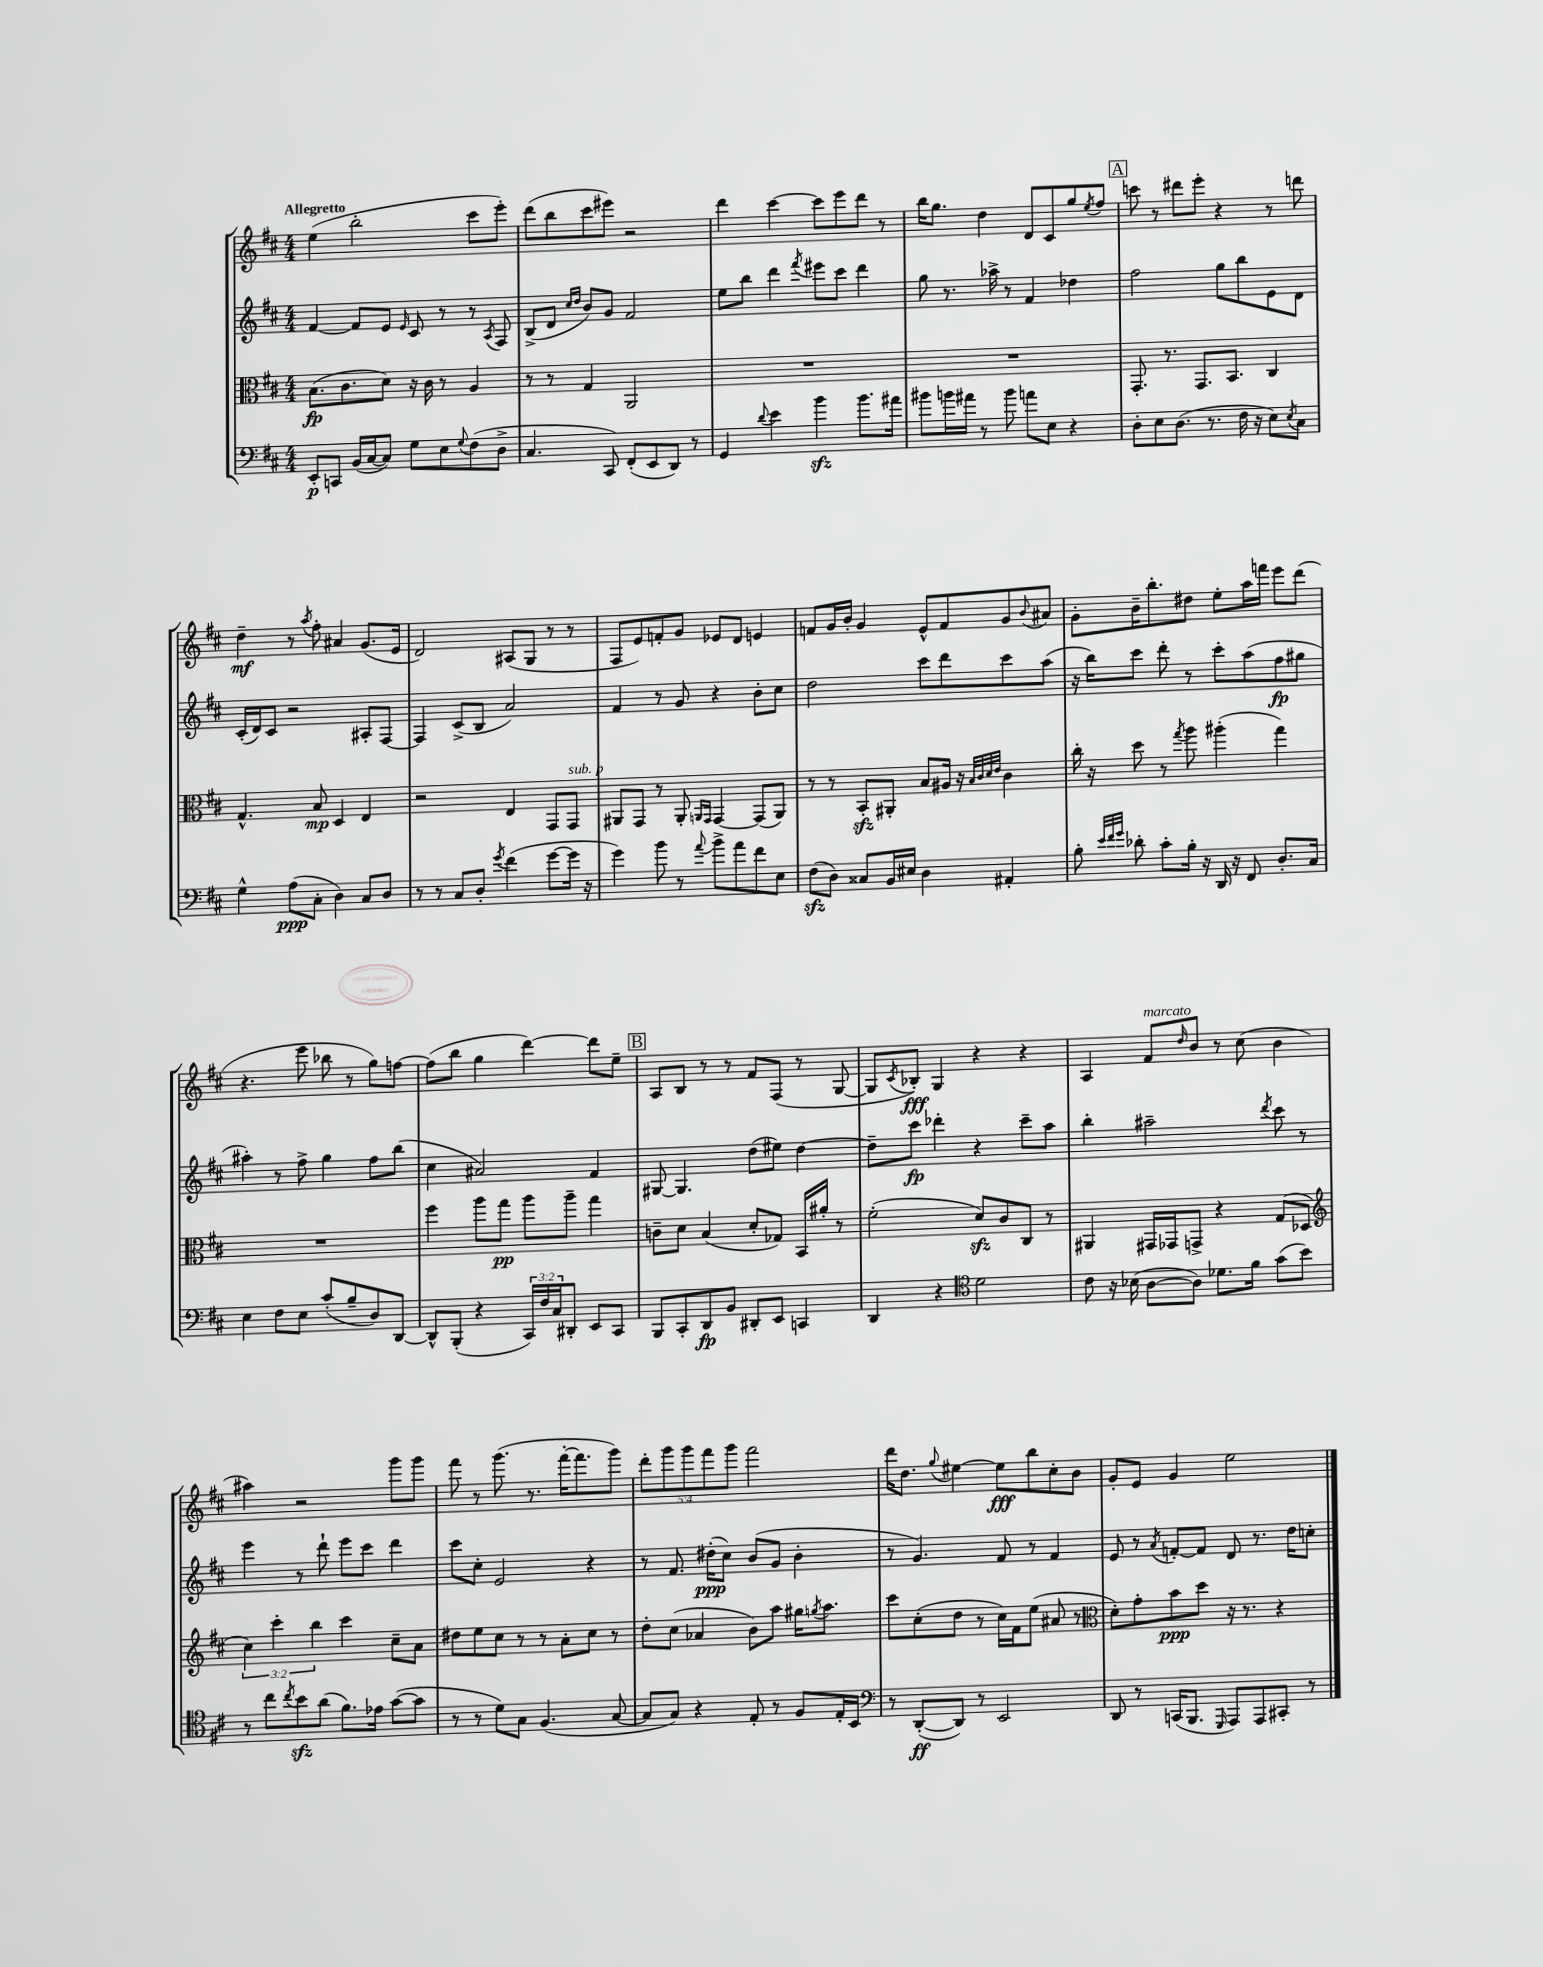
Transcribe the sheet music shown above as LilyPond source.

<<
\new StaffGroup <<
\new Staff = "s0" {
    \clef treble \key d \major \numericTimeSignature \time 4/4 \override Staff.TupletNumber.text = #tuplet-number::calc-fraction-text \tempo "Allegretto"
    e''4( b''2-. cis'''8 e'''8-.) |
    d'''8( b''8 cis'''8 eis'''8) r2 |
    d'''4 cis'''4~ cis'''8 e'''8 d'''8 r8 |
    b''16 g''8. d''4 d'8 cis'8 g''8 \acciaccatura { e''8 } fis''8 |
    \mark \markup { \box "A" } c'''8 r8 dis'''8 e'''8-. r4 r8 d'''8 |
    d''4--\mf r8 \acciaccatura { a''8 } fis''8-. ais'4 g'8.( e'16 |
    d'2) ais8( g8 r8 r8 |
    fis8 e'8) f'8-. g'8 ees'8 d'8 e'4 |
    f'8 g'16 b'16-. g'4 e'8-^ f'8 g'8 \appoggiatura { b'8 } ais'8 |
    g'8-. b'16-- b''8.-. dis''8 e''8-. a''16 f'''16 e'''8 d'''8( |
    r4. e'''8 bes''8 r8 g''8) f''8~ |
    f''8( b''8 g''4 d'''4~) d'''8 e''8-- |
    \mark \markup { \box "B" } a8 b8 r8 r8 fis'8 fis8( r8 g8~ |
    g8 \acciaccatura { cis'8 } bes8-.\fff) g4 r4 r4 |
    a4 fis'8^\markup { \italic "marcato" } \grace { d''16 } b'8 r8 cis''8( b'4 |
    ais''4) r2 g'''8 g'''8 |
    fis'''8 r8 g'''8.( r8. fis'''16~-. fis'''8. g'''8) |
    \tuplet 5/4 { d'''8-. g'''8 g'''8 fis'''8 g'''8 } fis'''2 |
    d'''16 d''8. \appoggiatura { g''8 } eis''4~ eis''8\fff b''8 cis''8-. b'8 |
    g'8-. e'8 g'4 e''2 \bar "|." |
}
\new Staff = "s1" {
    \clef treble \key d \major \numericTimeSignature \time 4/4
    fis'4~ fis'8 e'8 \grace { e'16 } cis'8 r8 r8 \acciaccatura { a8 } fis8 |
    b8->( d'8 \grace { cis''16 d''16 } b'8) g'8 fis'2 |
    e''8 b''8 d'''4 \acciaccatura { fis'''8 } eis'''8 cis'''8 d'''4 |
    g''8 r8. aes''16-> r8 fis'4 des''4 |
    \mark \markup { \box "A" } fis''2 g''8 b''8 e'8 d'8 |
    cis'16-.( d'16) cis'8 r2 ais8-. fis8~ |
    fis4 cis'8->( b8 a'2) |
    fis'4 r8 g'8 r4 b'8-. cis''8 |
    d''2 cis'''8 d'''8 cis'''8 a''8( |
    r16 b''16) cis'''8 d'''8-. r8 cis'''8-. a''8( fis''8\fp gis''8 |
    ais''4-.) r8 fis''8-> g''4 fis''8 b''8( |
    cis''4 ais'2) fis'4 |
    \mark \markup { \box "B" } gis8~ gis4. d''8( eis''8) d''4~ |
    d''8-- cis'''8\fp des'''4-. r4 cis'''8-- a''8 |
    b''4-. ais''2-- \acciaccatura { d'''8 } cis'''8 r8 |
    e'''4 r8 d'''8-! e'''8 cis'''8 d'''4 |
    cis'''8 cis''8-. e'2 r4 |
    r8 fis'8. dis''16-.\ppp( cis''8) b'8( g'8 b'4-. |
    r8 g'4.) fis'8 r8 fis'4 |
    e'8 r8 \acciaccatura { a'8 } f'8~-. f'8 d'8 r8. d''16 c''8-. \bar "|." |
}
\new Staff = "s2" {
    \clef alto \key d \major \numericTimeSignature \time 4/4 \override Staff.TupletNumber.text = #tuplet-number::calc-fraction-text
    b8.\fp( cis'8. d'8) r16 cis'16 r8 a4 |
    r8 r8 g4 a,2 |
    R1 |
    R1 |
    \mark \markup { \box "A" } g,8.-. r8. g,8. b,8. cis4 |
    g4.-^ b8\mp d4 e4 |
    r2 e4 g,8 g,8^\markup { \italic "sub. p" } |
    ais,8 g,8 r8 ais,8-. \grace { a,16 g,16 } g,4~ g,8( a,8) |
    r8 r8 b,8-.\sfz ais,8-. b8 ais16 r16 \grace { b32 cis'32 d'32 e'32 } cis'4 |
    cis''16-. r16 d''8 r8 \acciaccatura { g''8 } a''8 ais''4-.( g''4) |
    R1 |
    fis''4 a''8 g''8\pp a''8 a''8-- g''4 |
    \mark \markup { \box "B" } c'8-- d'8 b4( d'8-. ges8) b,16 ais'16-. r8 |
    fis'2-.( d'8\sfz) cis'8 cis8 r8 |
    ais,4 gis,16 ges,16 g,8-> r4 g8( des8 |
    \clef treble \tuplet 3/2 { cis''4) cis'''4-. b''4 } cis'''4 cis''8-- a'8 |
    dis''8 e''8 cis''8 r8 r8 a'8-. cis''8 r8 |
    d''8-. cis''8( aes'4 b'8) a''8 gis''16 \acciaccatura { g''8 } a''8. |
    cis'''8 cis''8-.( d''8 r8 cis''16) fis'16 e''8( ais'8 r8 |
    \clef alto d'8-.) g'8-. b'8\ppp d''8 r16 r8. r4 \bar "|." |
}
\new Staff = "s3" {
    \clef bass \key d \major \numericTimeSignature \time 4/4 \override Staff.TupletNumber.text = #tuplet-number::calc-fraction-text
    e,8-.\p c,8 b,16( cis16~ cis8) g8 e8 \appoggiatura { g8 } fis8( d8-> |
    cis4. cis,8) fis,8-.( e,8 d,8) r8 |
    g,4 \appoggiatura { d'8 } e'4 b'4\sfz b'8. ais'16 |
    bis'8 b'16 ais'16 r8 b'8 a'8 e8 r4 |
    \mark \markup { \box "A" } d8-. e8 d8.( r8. fis16 r16 e8) \acciaccatura { e8 } cis8 |
    g4-^ a8\ppp( cis8-. d4) cis8 d8 |
    r8 r8 cis8 d8-. \acciaccatura { g'8 } fis'4( g'8~ g'16 r16 |
    g'4) b'8 r8 \appoggiatura { a'8 } b'8-> a'8 fis'8 e8 |
    fis8\sfz( d8) cisis8 b,16 eis16 d4 ais,4-. |
    b8-. \grace { e'32 fis'32 g'32 } des'8-. cis'8-. b16-. r16 d,16 r16 fis,8 d8.-. cis16 |
    e4 fis8 e8 cis'8-.( b8-- d8) d,8~ |
    d,8-^ b,,8-.( r4 \tuplet 3/2 { cis,16) fis16 cis16 } dis,8-. e,8 cis,8 |
    \mark \markup { \box "B" } b,,8 cis,8-. d,8\fp b,8 dis,8-. e,8 c,4 |
    d,4 r4 \clef tenor d'2 |
    cis'8 r16 bes16( a8~ a8) des'8. fis'16 g'8( b'8) |
    r8 cis''8 \acciaccatura { cis''8 } b'8\sfz a'8( fis'8.) ees'16 g'8~( g'8 |
    r8 r8 d'8) g8 fis4.( g8~ |
    g8 g8) r4 e8-. r8 fis8 e16-. b,16 |
    \clef bass r8 d,8~-.\ff( d,8) r8 e,2 |
    d,8 r8 c,16( b,,8. \grace { g,,16 } a,,8) a,,8 cis,8-. r8 \bar "|." |
}
>>
>>
\layout { \context { \Score \remove "Bar_number_engraver" } }
